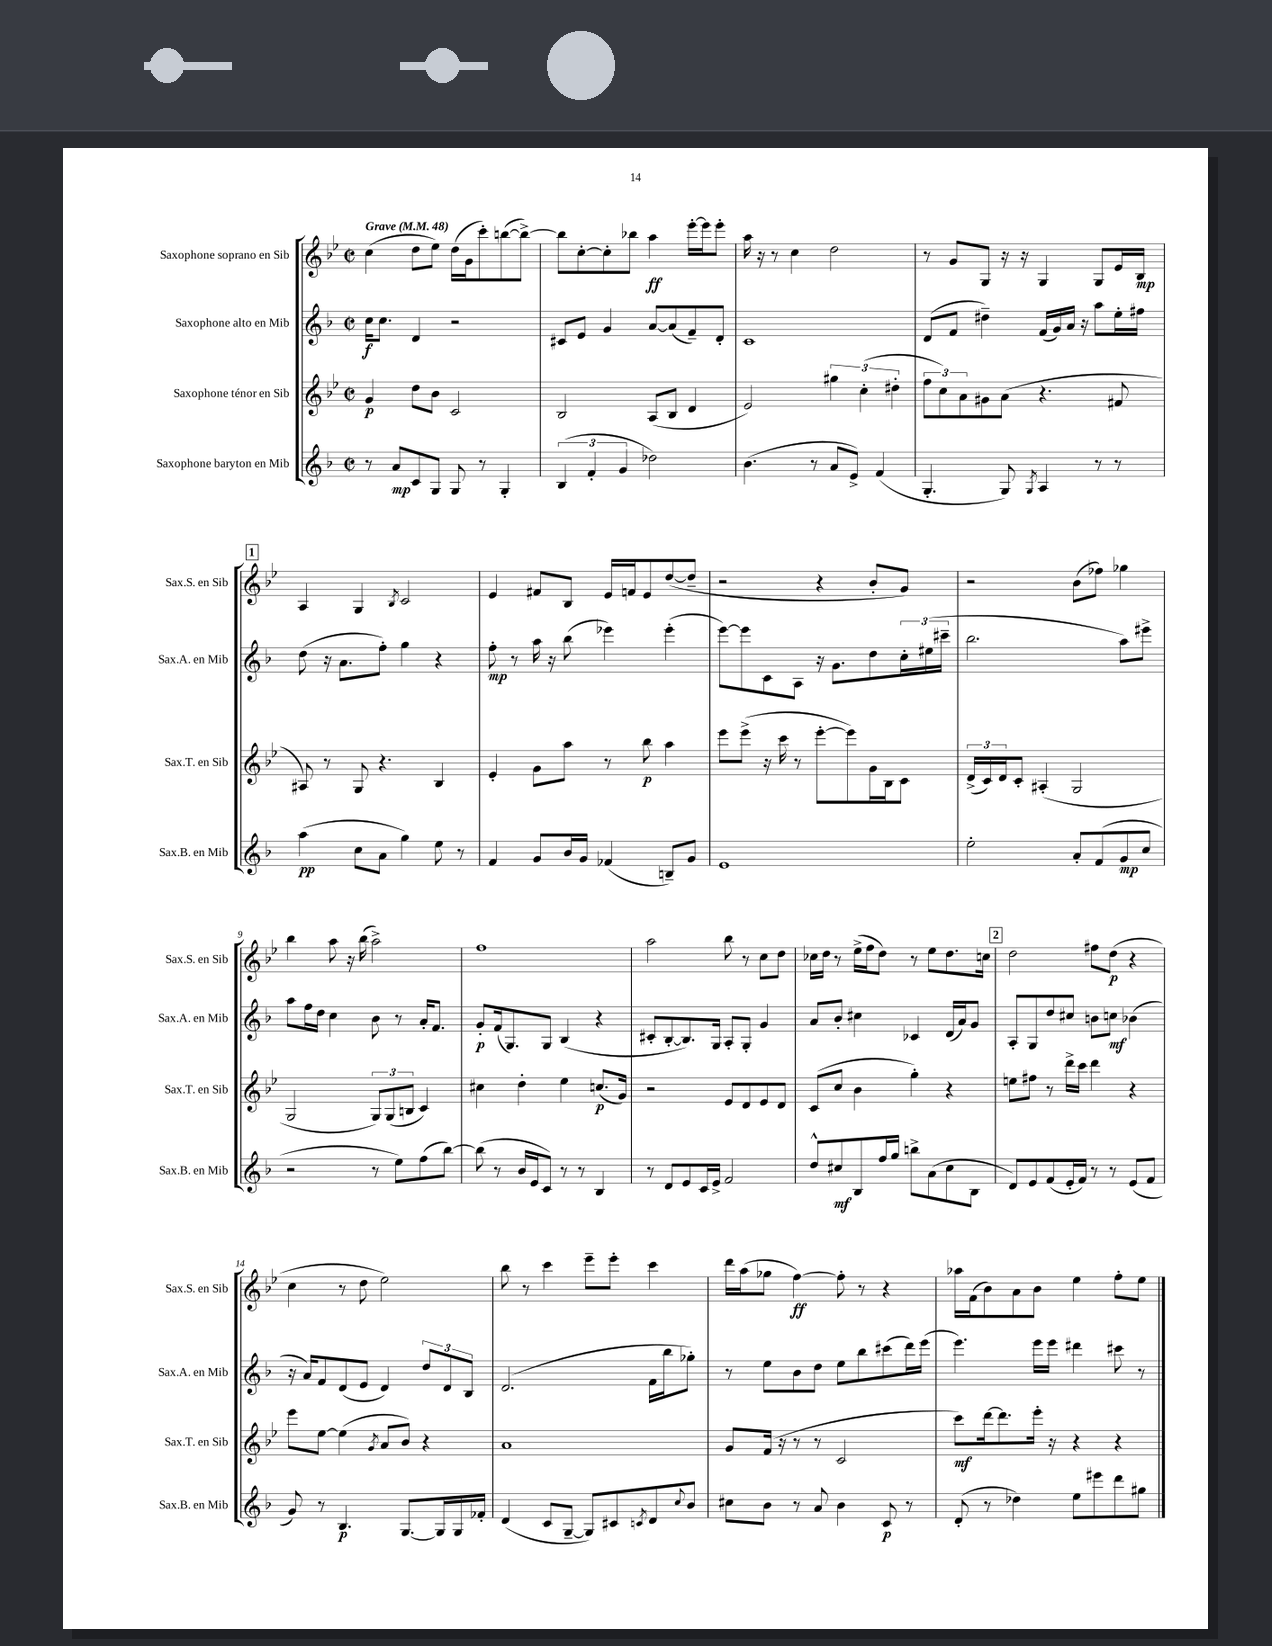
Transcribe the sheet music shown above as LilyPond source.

<<
\new StaffGroup <<
\new Staff = "s0" \with { instrumentName = "Saxophone soprano en Sib" shortInstrumentName = "Sax.S. en Sib" } {
    \clef treble \key bes \major \defaultTimeSignature \time 2/2 \tempo "Grave" 4 = 48
    c''4( d''8 ees''8) d''16( g'16 c'''8-.) b''8~( b''8~->) |
    b''8 c''8~-. c''8-. bes''8 a''4\ff ees'''16~-. ees'''16 ees'''8-. |
    a''16 r16 r8 c''4 d''2 |
    r8 g'8 g8 r16 r16 g4 g8 ees'16 bes16\mp |
    \mark \markup { \box "1" } a4 g4 \acciaccatura { bes8 } c'2 |
    ees'4 fis'8 bes8 ees'16 f'16 ees'8 d''8~( d''8-- |
    r2 r4 bes'8-. g'8) |
    r2 bes'8( fes''8) ges''4 |
    bes''4 a''8 r16 bes''16( a''2->) |
    f''1 |
    a''2 bes''8 r8 c''8 d''8 |
    ces''16 d''16 r8 ees''16->( f''16 d''8) r8 ees''8 d''8. c''16 |
    \mark \markup { \box "2" } d''2 fis''8 d''8\p( r4 |
    c''4 r8 d''8 ees''2) |
    bes''8 r8 c'''4 ees'''8-- ees'''8-. c'''4 |
    d'''16 a''16( ges''8 f''4~\ff) f''8-. r8 r4 |
    aes''16 f'16( bes'8) a'8 bes'8 ees''4 f''8-. ees''8 \bar "|." |
}
\new Staff = "s1" \with { instrumentName = "Saxophone alto en Mib" shortInstrumentName = "Sax.A. en Mib" } {
    \clef treble \key f \major \defaultTimeSignature \time 2/2
    c''16\f c''8. d'4 r2 |
    cis'8 e'8 g'4 a'8~ a'8( f'8--) d'8-. |
    c'1 |
    d'8( f'8 dis''4--) f'16( g'16) a'16 r16 a''8 e''16-. fis''16 |
    \mark \markup { \box "1" } d''8( r16 a'8. f''8-.) g''4 r4 |
    f''8-.\mp r8 a''16 r16 bes''8( ees'''4) ees'''4-.( |
    e'''8~) e'''8 c'8 a8 r16 g'8. d''8 \tuplet 3/2 { c''16-. eis''16( cis'''16-- } |
    bes''2. a''8) eis'''8-> |
    a''8 f''16 d''16 c''4 bes'8 r8 a'16-. f'8. |
    g'8-.\p f'16( g8.) g8 bes4( r4 |
    cis'8-. bes8~-. bes8.) g16 a8-. g8-. g'4 |
    a'8 bes'8-. cis''4 ces'4 d'16( a'16) g'8 |
    \mark \markup { \box "2" } a8-. g8 d''8 cis''8 b'8 c''8\mf bes'4( |
    r16 a'16) f'8 d'8( e'8 d'4) \tuplet 3/2 { d''8 d'8 bes8 } |
    d'2.( f'16 bes''16 ges''8-.) |
    r8 e''8 bes'8 d''8 e''8 bes''8 cis'''8( d'''16) e'''16( |
    e'''4.) e'''16 e'''16 dis'''4 cis'''8 r8 \bar "|." |
}
\new Staff = "s2" \with { instrumentName = "Saxophone ténor en Sib" shortInstrumentName = "Sax.T. en Sib" } {
    \clef treble \key bes \major \defaultTimeSignature \time 2/2
    g'4\p d''8 bes'8 c'2 |
    bes2 a8( bes8 d'4 |
    ees'2) \tuplet 3/2 { gis''4 c''4-.( dis''4-. } |
    \tuplet 3/2 { f''8 c''8) a'8 } gis'8 a'8( r4. fis'8 |
    \mark \markup { \box "1" } ais8) r8 g8 r4. bes4 |
    ees'4-. g'8 a''8 r8 bes''8\p a''4 |
    ees'''8 ees'''8->( r16 c'''16 r8 ees'''8~-. ees'''8) g'16 bes16 c'8 |
    \tuplet 3/2 { d'16->( c'16) d'16 } c'8-. ais4-.( g2 |
    g2 \tuplet 3/2 { g8) g8( b8 } c'4) |
    cis''4 d''4-. ees''4 c''8.\p( g'16) |
    r2 ees'8 d'8 ees'8 d'8 |
    c'8( c''8 bes'4 g''4-.) r4 |
    \mark \markup { \box "2" } e''8 fis''8 r8 d'''16-> c'''16 d'''4 r4 |
    ees'''8 ees''8~ ees''4( \acciaccatura { g'8 } a'8 bes'8) r4 |
    a'1 |
    g'8 f'16( r16 r8 r8 c'2 |
    c'''8\mf) d'''16~ d'''8. ees'''16-. r16 r4 r4 \bar "|." |
}
\new Staff = "s3" \with { instrumentName = "Saxophone baryton en Mib" shortInstrumentName = "Sax.B. en Mib" } {
    \clef treble \key f \major \defaultTimeSignature \time 2/2
    r8 a'8\mp c'8 g8 g8 r8 g4-. |
    \tuplet 3/2 { bes4( f'4-. g'4 } des''2) |
    bes'4.( r8 a'8 e'8->) f'4( |
    g4.-. g8) \acciaccatura { g8 } a4 r8 r8 |
    \mark \markup { \box "1" } a''4\pp( c''8 a'8 g''4) e''8 r8 |
    f'4 g'8 bes'16 g'16 fes'4( b8--) g'8 |
    e'1 |
    e''2-. a'8-. f'8( g'8\mp c''8 |
    r2 r8 e''8) f''8( bes''8~) |
    bes''8( r8 bes'16 e'16 c'8) r8 r8 bes4 |
    r8 d'8 e'8 c'16 e'16-> f'2 |
    d''8-^ cis''8\mf bes8 f''16 g''16 b''8-> a'8( cis''8 bes8 |
    \mark \markup { \box "2" } d'8) e'8 f'8( e'16-. f'16) r8 r8 e'8( f'8 |
    g'8) r8 bes4.\p g8.~ g16 g16 fes'16-. |
    d'4( c'8 g8~-- g8) cis'8 \acciaccatura { c'8 } d'8 \appoggiatura { c''8 } bes'8 |
    cis''8 bes'8 r8 a'8 bes'4 c'8\p r8 |
    d'8-.( r8 des''4) e''8 eis'''8 d'''8 gis''8 \bar "|." |
}
>>
>>
